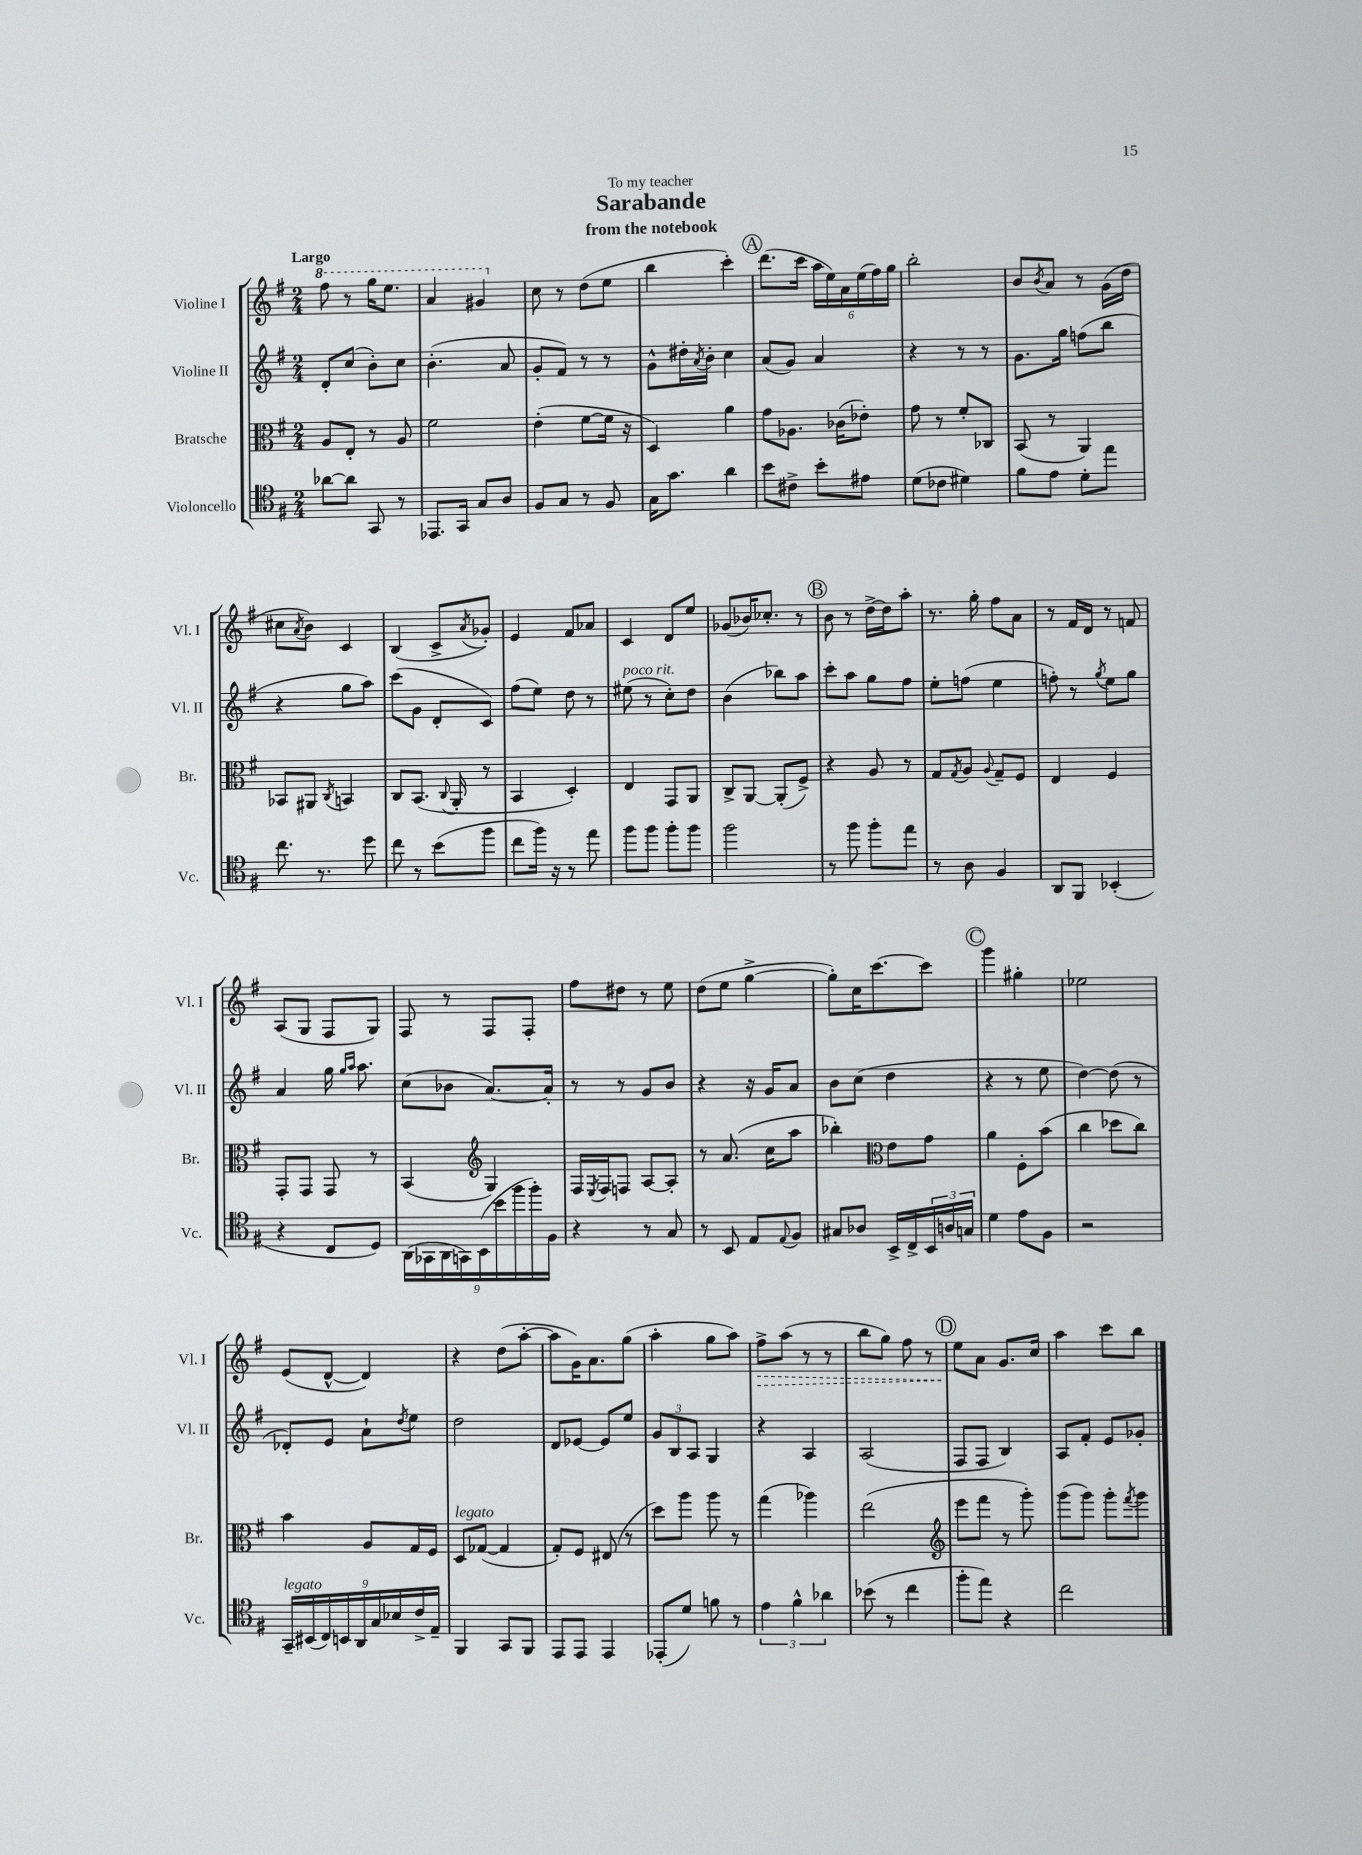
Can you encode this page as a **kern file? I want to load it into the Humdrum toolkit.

**kern	**kern	**kern	**kern
*staff4	*staff3	*staff2	*staff1
*clefC4	*clefC3	*clefG2	*clefG2
*k[f#]	*k[f#]	*k[f#]	*k[f#]
*M2/4	*M2/4	*M2/4	*M2/4
[8a-	8A	8d'	8fff#
8a-]	8E'	(8cc	8r
8GG	8r	8b')	16ggg
.	.	.	8.eee
8r	8A	8cc	.
=	=	=	=
8.EE-	2f#	(4.b'	4aa
16GG	.	.	.
8G	.	.	4gg#
8A	.	8a	.
=	=	=	=
8F#	(4e'	8g'	8cc
8G	.	8f#)	8r
8r	[8f#	8r	(8dd
8F#	16f#]	8r	8ee
.	16r	.	.
=	=	=	=
16G	4D)	8g^^	4bb
8.g	.	.	.
.	.	16dd#'	.
.	.	8qa	.
.	.	16b'	.
4a	4a	4cc	4ccc')
=	=	=	=
8b	8g	(8a	(8.ddd
8c#^	8.A-	8g)	.
.	.	.	16ccc
8b'	.	4a	24aa
.	.	.	24ee)
.	(16c-	.	.
.	.	.	24a
8e#	8e-')	.	(24ee
.	.	.	24ff#)
.	.	.	24gg
=	=	=	=
(8d	8g	4r	2bb'
8c-	8r	.	.
4d#)	8f#'	8r	.
.	8C-	8r	.
=	=	=	=
8f#	(8BB	8.g	8b
.	.	.	8qb
8e	8r	.	8a
.	.	16gg	.
8d'	4AA)	(8ff	8r
8ee	.	8bb	(16g
.	.	.	16dd
=	=	=	=
8.cc	8BB-	4r	8cc#
.	.	.	8qa
.	8AA#	.	8b)
8.r	.	.	.
.	8qC	.	.
.	4BB	8gg	4c
8dd	.	8aa)	.
=	=	=	=
8cc	8C	(8ccc	(4B
8r	(8.BB	8g	.
(8b	.	8d'	8c^
.	8qqC	.	.
.	16AA'	.	.
.	.	.	8qa
8ff#	8r	8c)	8g-')
=	=	=	=
8cc	4BB	(8ff#	4e
16ff#)	.	8ee)	.
16r	.	.	.
8r	4D')	8dd	8f#
8ee	.	8r	8a-
=	=	=	=
8ff#	4E	(8ee#	4c
8ff#	.	8r	.
8ff#'	8GG	8cc')	8d
8ff#	8AA	8dd	8ee
=	=	=	=
2ff#	8C^	(4b	(8g-
.	[8AA	.	16b-)
.	.	.	8.cc-'
.	(8AA']	8bb-)	.
.	8F#^)	8aa	8r
=	=	=	=
8r	4r	8ccc'	8b
8ff#	.	8aa	8r
8ff#'	8A	8gg	[16dd^
.	.	.	16dd]
8ee	8r	8ff#	8aa'
=	=	=	=
8r	8G	8ee'	8.r
.	8qG	.	.
8A	8A	(8ff	.
.	.	.	16gg'
.	8qqA	.	.
4F#	8G~	4ee	8ff#
.	8F#	.	8a
=	=	=	=
8AA	4E	8ff')	8r
8FF#	.	8r	16f#
.	.	.	16d
.	.	8qgg	.
(4BB-'	4F#	8ee	8r
.	.	8gg	8f
=	=	=	=
4r	8GG'	4a	(8A
.	8GG	.	8G
8C	8GG	16gg	8F#
.	.	16qqgg	.
.	.	16qqaa	.
.	.	8.aa	.
8D)	8r	.	8G)
=	=	=	=
(18AA	(4BB	(8cc	8F#
18GG-	.	.	.
18AA	.	.	.
.	.	8b-	8r
18GG)	.	.	.
(18BB	.	.	.
*	*clefG2	*	*
.	4G)	[8.a)	8F#
18b	.	.	.
18ff#	.	.	.
.	.	.	8F#'
18ff#')	.	.	.
.	.	16a']	.
18F#	.	.	.
=	=	=	=
4r	16F#	8r	8ff#
.	8qE	.	.
.	16F#	.	.
.	8F	8r	8dd#
8r	[8A	8g	8r
8G	8A']	8b	8ee
=	=	=	=
8r	8r	4r	(8dd
8BB	(8.a	.	8ee
8E	.	16r	[4gg^
.	16cc	16g	.
8qqE	.	.	.
8F#	8aa	8a	.
=	=	=	=
8G#	4bb-')	8b	8gg'])
8A-	.	(8cc	16cc
.	.	.	[8.ccc
*	*clefC3	*	*
16BB^	8e	4dd	.
16C^	.	.	.
24BB	8g	.	8ccc]
24A	.	.	.
24G	.	.	.
=	=	=	=
4d	4a	4r	4ggg
8e	8F#'	8r	4gg#'
8F#	(8b	8ee	.
=	=	=	=
2r	4cc	[4dd)	2ee-
.	8dd-	(8dd]	.
.	8cc)	8r	.
=	=	=	=
18GG~	4b	8d-')	(8e
(18BB#	.	.	.
18C)	.	.	.
.	.	8e	[8d^^
18BB	.	.	.
18AA	.	.	.
.	8A	8a`	4d])
18G	.	.	.
18B-	.	.	.
.	.	8qdd	.
.	16G	8ee	.
18c^	.	.	.
.	16F#	.	.
18E~	.	.	.
=	=	=	=
4FF#	8D	2dd	4r
.	([8G-	.	.
8GG	4G-]	.	(8dd
8FF#	.	.	[8aa'
=	=	=	=
8EE	8G')	8d	8aa]
8EE	8F#	[8e-	16g)
.	.	.	8.a
4EE	(8E#	8e-]	.
.	8r	8ee	(8gg
=	=	=	=
(8EE-'	8dd)	12g	4aa'
.	.	12B	.
8d)	8aa	.	.
.	.	12A	.
8f	8aa	4G	8gg
8r	8r	.	8aa)
=	=	=	=
6e	(4gg	4r	8ff#^
.	.	.	(8aa
6f#^^	.	.	.
.	4aa-)	4A	8r
6a-	.	.	.
.	.	.	8r
=	=	=	=
(8b-	(2ee	(2A	8bb
8r	.	.	8gg)
4cc	.	.	8ff#
.	.	.	8r
=	=	=	=
*	*clefG2	*	*
8ff#'	8eee	8F#	8ee
8ee)	8fff#	8F#	8a
4r	8r	4B)	8.g
.	8ggg')	.	.
.	.	.	16cc
=	=	=	=
2cc	(8ggg	8A	4aa
.	8ggg)	8f#'	.
.	8ggg'	8e	8ccc
.	8qfff#	.	.
.	8ggg	8g-'	8bb
==	==	==	==
*-	*-	*-	*-
